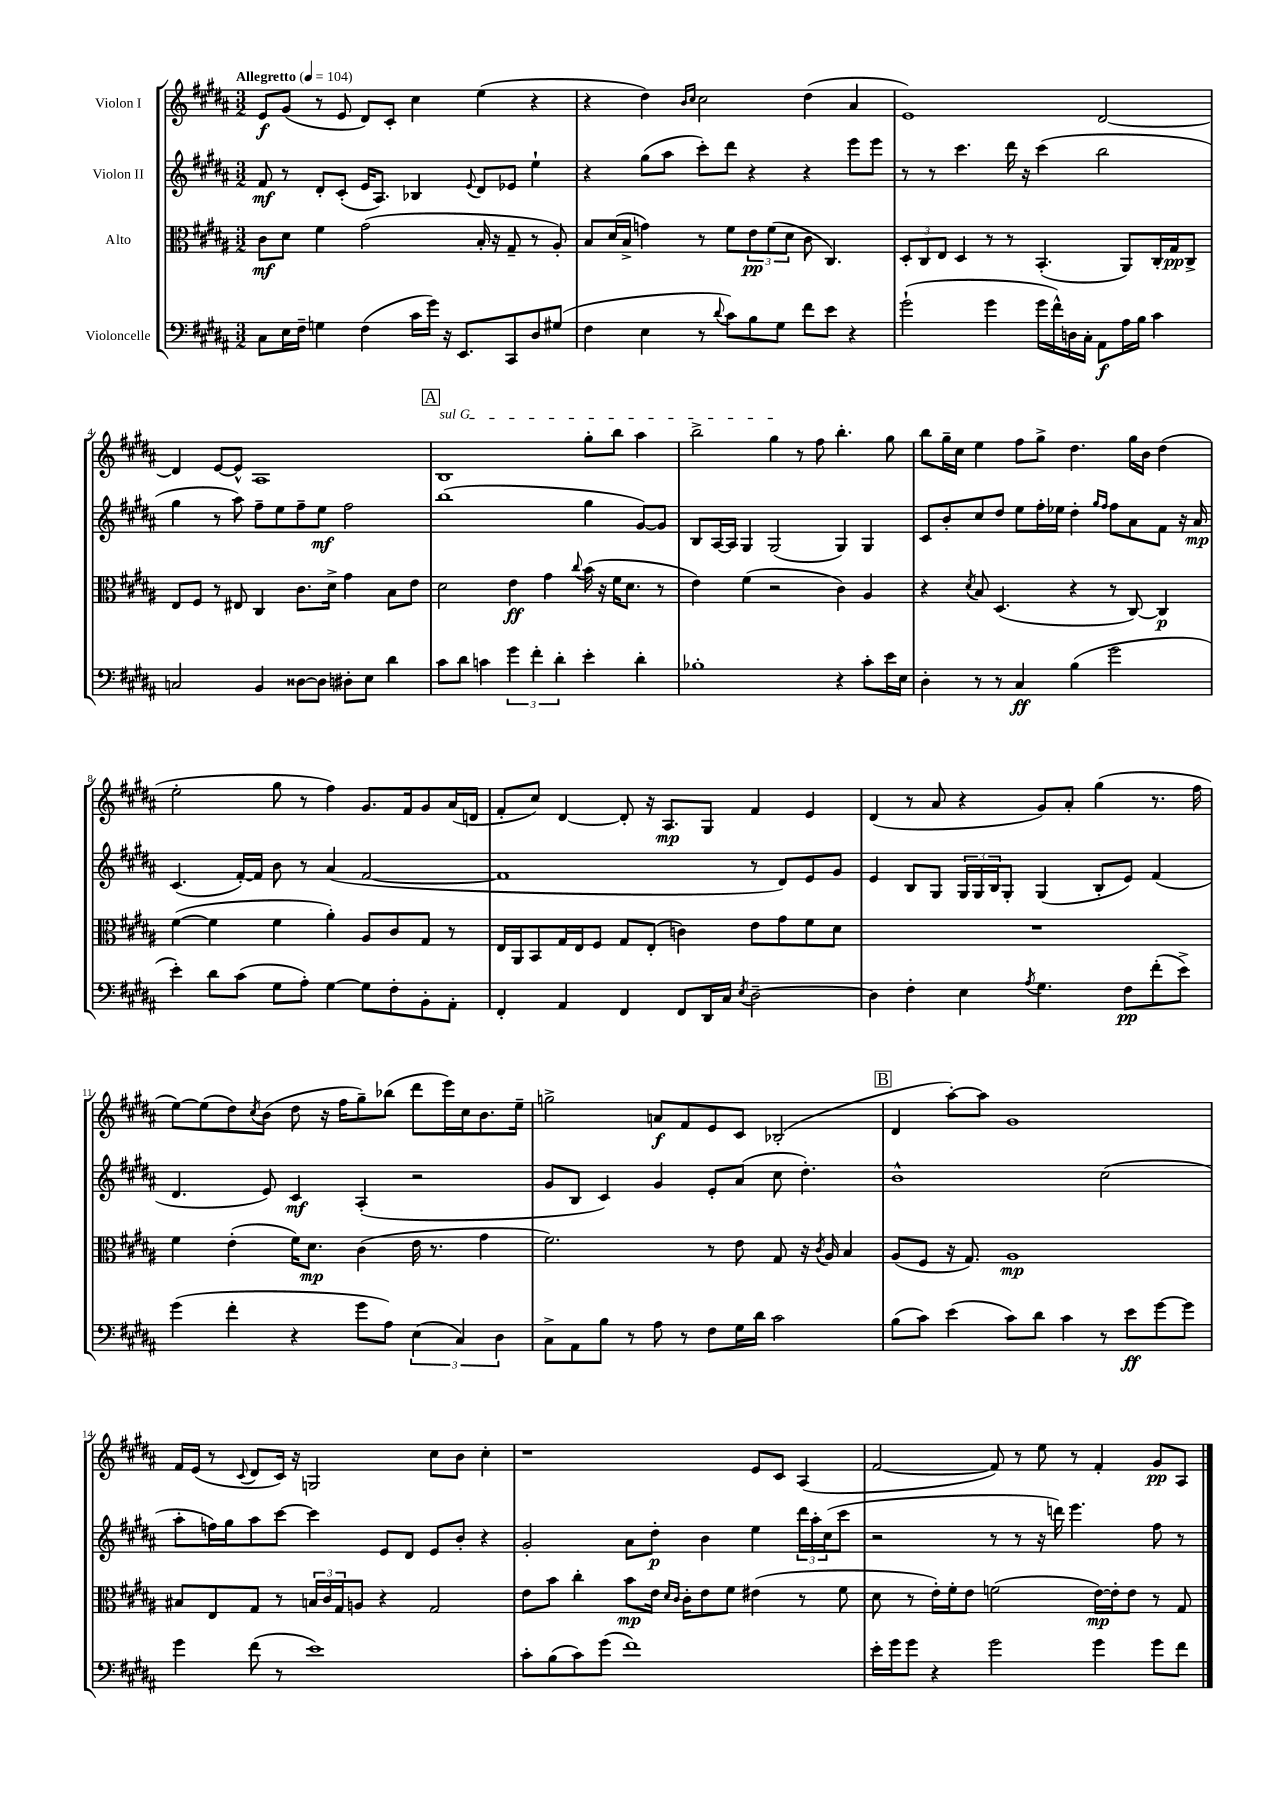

**kern	**dynam	**kern	**dynam	**kern	**dynam	**kern	**dynam
*part4	*part4	*part3	*part3	*part2	*part2	*part1	*part1
*staff4	*staff4	*staff3	*staff3	*staff2	*staff2	*staff1	*staff1
*I"Violoncelle	*	*I"Alto	*	*I"Violon II	*	*I"Violon I	*
*clefF4	*	*clefC3	*	*clefG2	*	*clefG2	*
*k[f#c#g#d#a#]	*	*k[f#c#g#d#a#]	*	*k[f#c#g#d#a#]	*	*k[f#c#g#d#a#]	*
*M3/2	*	*M3/2	*	*M3/2	*	*M3/2	*
*MM104	*	*MM104	*	*MM104	*	*MM104	*
=1	=1	=1	=1	=1	=1	=1	=1
!	!	!	!	!	!	!LO:TX:a:B:t=Allegretto	!
8C#\L	.	8c#\L	mf	8f#/	mf	8e/L	f
16E\L	.	8d#\J	.	8r	.	(8g#/J	.
16F#~\JJ	.	.	.	.	.	.	.
4Gn\	.	4f#\	.	8d#'/L	.	8r	.
.	.	.	.	(8c#'/J	.	8e/	.
(4F#\	.	(2g#\	.	16e/KL	.	8d#/L)	.
.	.	.	.	8.A#/J)	.	.	.
.	.	.	.	.	.	8c#'/J	.
16c#\LL	.	.	.	4B-X/	.	4cc#\	.
16g#\JJ)	.	.	.	.	.	.	.
16r	.	.	.	.	.	.	.
8.EE/L	.	.	.	.	.	.	.
.	.	.	.	8qqe/	.	.	.
.	.	16B'/	.	8d#/L	.	(4ee\	.
.	.	16r	.	.	.	.	.
8CC#/	.	8G#~/	.	8e-X/J	.	.	.
8D#/	.	8r	.	4ee`\	.	4r	.
(8G#X/J	.	8A#'/)	.	.	.	.	.
=2	=2	=2	=2	=2	=2	=2	=2
4F#\	.	8B/L	.	4r	.	4r	.
.	.	(16d#/L	.	.	.	.	.
.	.	16B^/JJ	.	.	.	.	.
4E\	.	4gn\)	.	(8gg#\L	.	4dd#\)	.
.	.	.	.	8aa#\J	.	.	.
.	.	.	.	.	.	16qqb/LL	.
.	.	.	.	.	.	16qqcc#/JJ	.
8r	.	8r	.	8ccc#'\L)	.	2cc#\	.
8qqd#/	.	.	.	.	.	.	.
8c#\L)	.	8f#\L	.	8ddd#\J	.	.	.
8B\	.	12e\	pp	4r	.	.	.
.	.	(12f#\	.	.	.	.	.
8G#\J	.	.	.	.	.	.	.
.	.	12d#\J	.	.	.	.	.
8f#\L	.	8c#\	.	4r	.	(4dd#\	.
8e\J	.	4.C#/)	.	.	.	.	.
4r	.	.	.	8eee\L	.	4a#/	.
.	.	.	.	8eee\J	.	.	.
=3	=3	=3	=3	=3	=3	=3	=3
(2g#`\	.	12D#'/L	.	8r	.	1e)	.
.	.	12C#/	.	.	.	.	.
.	.	.	.	8r	.	.	.
.	.	12E/J	.	.	.	.	.
.	.	4D#/	.	4.ccc#\	.	.	.
4g#\	.	8r	.	.	.	.	.
.	.	8r	.	16ddd#\	.	.	.
.	.	.	.	16r	.	.	.
16g#\LL	.	(4.BB'/	.	(4ccc#\	.	.	.
16f#^^\)	.	.	.	.	.	.	.
16Dn\	.	.	.	.	.	.	.
16C#'\JJ	.	.	.	.	.	.	.
8AA#\L	f	.	.	2bb\	.	[2d#/	.
16A#\L	.	8AA#/L)	.	.	.	.	.
16B\JJ	.	.	.	.	.	.	.
4c#\	.	16C#'/L	.	.	.	.	.
.	.	16G#/J	pp	.	.	.	.
.	.	8C#^/J	.	.	.	.	.
!!LO:LB:g=z
=4	=4	=4	=4	=4	=4	=4	=4
2Cn/	.	8E/L	.	4gg#\	.	4d#/]	.
.	.	8F#/J	.	.	.	.	.
.	.	8r	.	8r	.	[8e/L	.
.	.	8E#X/	.	8aa#\)	.	8e^^/J]	.
4BB/	.	4C#/	.	8ff#~\L	.	1A#	.
.	.	.	.	8ee\	.	.	.
[8D##X\L	.	8.c#\L	.	8ff#~\	.	.	.
8D##\J]	.	.	.	8ee\J	mf	.	.
.	.	16d#^\Jk	.	.	.	.	.
8D#X'\L	.	4g#\	.	2ff#\	.	.	.
8E\J	.	.	.	.	.	.	.
4d#\	.	8B\L	.	.	.	.	.
.	.	8e\J	.	.	.	.	.
!!LO:REH:place=s1:t=A
=5	=5	=5	=5	=5	=5	=5	=5
!	!	!	!	!	!	!LO:TX:a:i:t=sul G	!
8c#\L	.	2d#\	.	(1bb	.	1B	.
8d#\J	.	.	.	.	.	.	.
4cn\	.	.	.	.	.	.	.
6g#\	.	4e\	ff	.	.	.	.
6f#'\	.	.	.	.	.	.	.
.	.	4g#\	.	.	.	.	.
6d#'\	.	.	.	.	.	.	.
.	.	8qqcc#/	.	.	.	.	.
4e'\	.	(16b\	.	4gg#\	.	8gg#'\L	.
.	.	16r	.	.	.	.	.
.	.	16f#\KL	.	.	.	8bb\J	.
.	.	8.d#\J	.	.	.	.	.
4d#'\	.	.	.	[8g#/L)	.	4aa#\	.
.	.	8r	.	8g#/J]	.	.	.
=6	=6	=6	=6	=6	=6	=6	=6
1B-X'	.	4e\)	.	8B/L	.	2bb^\	.
.	.	.	.	[16A#/L	.	.	.
.	.	.	.	16A#/JJ]	.	.	.
.	.	(4f#\	.	4G#/	.	.	.
.	.	2r	.	(2G#/	.	4gg#\	.
.	.	.	.	.	.	8r	.
.	.	.	.	.	.	8ff#\	.
4r	.	4c#\)	.	4G#/)	.	4.bb'\	.
8c#'\L	.	4A#/	.	4G#/	.	.	.
16e\L	.	.	.	.	.	8gg#\	.
16E\JJ	.	.	.	.	.	.	.
=7	=7	=7	=7	=7	=7	=7	=7
4D#'\	.	4r	.	8c#/L	.	8bb\L	.
.	.	.	.	8b'/	.	16gg#~\L	.
.	.	.	.	.	.	16cc#\JJ	.
.	.	8qd#/	.	.	.	.	.
8r	.	8B/	.	8cc#/	.	4ee\	.
8r	.	(4.D#/	.	8dd#/J	.	.	.
4C#/	ff	.	.	8ee\L	.	8ff#\L	.
.	.	.	.	16ff#'\L	.	8gg#^\J	.
.	.	.	.	16ee-X\JJ	.	.	.
(4B\	.	4r	.	4dd#'\	.	4.dd#\	.
.	.	.	.	16qqgg#/LL	.	.	.
.	.	.	.	16qqff#/JJ	.	.	.
2g#\	.	8r	.	8ff#\L	.	.	.
.	.	[8C#/)	.	8a#\	.	16gg#\LL	.
.	.	.	.	.	.	16b\JJ	.
.	.	4C#/]	p	8f#\J	.	(4dd#\	.
.	.	.	.	16r	.	.	.
.	.	.	.	16a#/	mp	.	.
!!LO:LB:g=z
=8	=8	=8	=8	=8	=8	=8	=8
4e'\)	.	([4f#\	.	(4.c#/	.	2ee'\	.
8d#\L	.	4f#\]	.	.	.	.	.
(8c#\J	.	.	.	[16f#'/LL)	.	.	.
.	.	.	.	16f#/JJ]	.	.	.
8G#\L	.	4f#\	.	8b\	.	8gg#\	.
8A#'\J)	.	.	.	8r	.	8r	.
[4G#\	.	4a#'\)	.	(4a#/	.	4ff#\)	.
8G#\L]	.	8A#/L	.	[2f#/	.	8.g#/L	.
8F#'\	.	8c#/	.	.	.	.	.
.	.	.	.	.	.	16f#/k	.
8BB'\	.	8G#/J	.	.	.	8g#/	.
8AA#'\J	.	8r	.	.	.	(16a#/L	.
.	.	.	.	.	.	16dn/JJ	.
=9	=9	=9	=9	=9	=9	=9	=9
4FF#'/	.	16E/LL	.	1f#]	.	8f#'/L	.
.	.	16AA#/J	.	.	.	.	.
.	.	8BB/	.	.	.	8cc#/J)	.
4AA#/	.	16G#/L	.	.	.	[4d#/	.
.	.	16E/J	.	.	.	.	.
.	.	8F#/J	.	.	.	.	.
4FF#/	.	8G#/L	.	.	.	8d#'/]	.
.	.	(8E'/J	.	.	.	16r	.
.	.	.	.	.	.	8.A#/L	mp
8FF#/L	.	4cn\)	.	.	.	.	.
16DD#/L	.	.	.	.	.	8G#/J	.
16C#/JJ	.	.	.	.	.	.	.
8qE/	.	.	.	.	.	.	.
[2D#~\	.	8e\L	.	8r	.	4f#/	.
.	.	8g#\	.	8d#/L)	.	.	.
.	.	8f#\	.	8e/	.	4e/	.
.	.	8d#\J	.	8g#/J	.	.	.
=10	=10	=10	=10	=10	=10	=10	=10
4D#\]	.	1.r	.	4e/	.	(4d#/	.
4F#'\	.	.	.	8B/L	.	8r	.
.	.	.	.	8G#/J	.	8a#/	.
4E\	.	.	.	24G#/LL	.	4r	.
.	.	.	.	24G#/	.	.	.
.	.	.	.	24B/J	.	.	.
.	.	.	.	8G#'/J	.	.	.
8qA#/	.	.	.	.	.	.	.
4.G#\	.	.	.	(4G#/	.	8g#/L)	.
.	.	.	.	.	.	8a#'/J	.
.	.	.	.	8B'/L	.	(4gg#\	.
8F#\L	pp	.	.	8e/J)	.	.	.
(8f#'\	.	.	.	(4f#/	.	8.r	.
8e^\J)	.	.	.	.	.	.	.
.	.	.	.	.	.	16ff#\	.
!!LO:LB:g=z
=11	=11	=11	=11	=11	=11	=11	=11
(4g#\	.	4f#\	.	4.d#/	.	[8ee\L)	.
.	.	.	.	.	.	(8ee\]	.
4f#'\	.	(4e'\	.	.	.	8dd#\)	.
.	.	.	.	.	.	8qcc#/	.
.	.	.	.	8e/)	.	(8b\J	.
4r	.	16f#\KL)	.	4c#/	mf	8dd#\	.
.	.	8.d#\J	mp	.	.	.	.
.	.	.	.	.	.	16r	.
.	.	.	.	.	.	16ff#\KL	.
8g#\L	.	(4c#\	.	(4A#'/	.	8gg#~\)	.
8A#\J)	.	.	.	.	.	(8bb-X\J	.
(6E\	.	16e\	.	2r	.	8ddd#\L	.
.	.	8.r	.	.	.	.	.
.	.	.	.	.	.	16eee\L)	.
6C#/)	.	.	.	.	.	.	.
.	.	.	.	.	.	16cc#\J	.
.	.	4g#\	.	.	.	8.b\	.
6D#\	.	.	.	.	.	.	.
.	.	.	.	.	.	16ee~\Jk	.
=12	=12	=12	=12	=12	=12	=12	=12
8C#^\L	.	2.f#\)	.	8g#/L	.	2ggn^\	.
8AA#\	.	.	.	8B/J	.	.	.
8B\J	.	.	.	4c#/)	.	.	.
8r	.	.	.	.	.	.	.
8A#\	.	.	.	4g#/	.	8an/L	f
8r	.	.	.	.	.	8f#/	.
8F#\L	.	8r	.	8e'/L	.	8e/	.
16G#\L	.	8e\	.	(8a#/J	.	8c#/J	.
16d#\JJ	.	.	.	.	.	.	.
2c#\	.	8G#/	.	8cc#\	.	(2B-X'/	.
.	.	16r	.	4.dd#'\)	.	.	.
.	.	8qc#/	.	.	.	.	.
.	.	16A#/	.	.	.	.	.
.	.	4B/	.	.	.	.	.
!!LO:REH:place=s1:t=B
=13	=13	=13	=13	=13	=13	=13	=13
(8B\L	.	(8A#/L	.	1b^^	.	4d#/	.
8c#\J)	.	8F#/J	.	.	.	.	.
(4e\	.	16r	.	.	.	[8aa#'\L)	.
.	.	8.G#/)	.	.	.	.	.
.	.	.	.	.	.	8aa#\J]	.
8c#\L)	.	1A#	mp	.	.	1g#	.
8d#\J	.	.	.	.	.	.	.
4c#\	.	.	.	.	.	.	.
8r	.	.	.	(2cc#\	.	.	.
8e\L	ff	.	.	.	.	.	.
[8g#\	.	.	.	.	.	.	.
8g#\J]	.	.	.	.	.	.	.
!!LO:LB:g=z
=14	=14	=14	=14	=14	=14	=14	=14
4g#\	.	8B#X/L	.	8aa#'\L	.	16f#/LL	.
.	.	.	.	.	.	(16e/JJ	.
.	.	8E/	.	16ffn\L)	.	8r	.
.	.	.	.	16gg#\J	.	.	.
.	.	.	.	.	.	8qqc#/	.
(8f#\	.	8G#/J	.	8aa#\	.	8d#/L	.
8r	.	8r	.	[8ccc#\J	.	16c#/Jk)	.
.	.	.	.	.	.	16r	.
1e)	.	24Bn/LL	.	4ccc#\]	.	2Gn/	.
.	.	24c#/	.	.	.	.	.
.	.	24G#/J	.	.	.	.	.
.	.	8An/J	.	.	.	.	.
.	.	4r	.	8e/L	.	.	.
.	.	.	.	8d#/J	.	.	.
.	.	2G#/	.	8e/L	.	8cc#\L	.
.	.	.	.	8b'/J	.	8b\J	.
.	.	.	.	4r	.	4cc#'\	.
=15	=15	=15	=15	=15	=15	=15	=15
8c#'\L	.	8e\L	.	2g#'/	.	1r	.
(8B\	.	8b\J	.	.	.	.	.
8c#\)	.	4cc#'\	.	.	.	.	.
(8g#\J	.	.	.	.	.	.	.
1f#)	.	8b\L	mp	8a#\L	.	.	.
.	.	16e\Jk	.	8dd#'\J	p	.	.
.	.	16qqd#/LL	.	.	.	.	.
.	.	16qqc#/JJ	.	.	.	.	.
.	.	16c#'\KL	.	.	.	.	.
.	.	8e\	.	4b\	.	.	.
.	.	8f#\J	.	.	.	.	.
.	.	(4e#X\	.	4ee\	.	8e/L	.
.	.	.	.	.	.	8c#/J	.
.	.	8r	.	24ddd#\LL	.	(4A#/	.
.	.	.	.	24aa#'\	.	.	.
.	.	.	.	(24cc#\J	.	.	.
.	.	8f#\	.	8ccc#\J	.	.	.
=16	=16	=16	=16	=16	=16	=16	=16
16e'\LL	.	8d#\	.	2r	.	[2f#/	.
16g#\J	.	.	.	.	.	.	.
8g#\J	.	8r	.	.	.	.	.
4r	.	16e'\LL)	.	.	.	.	.
.	.	16f#'\J	.	.	.	.	.
.	.	8e\J	.	.	.	.	.
2g#\	.	(2fn\	.	8r	.	8f#/])	.
.	.	.	.	8r	.	8r	.
.	.	.	.	16r	.	8ee\	.
.	.	.	.	16dddn\)	.	.	.
.	.	.	.	4.eee\	.	8r	.
4g#\	.	[16e\LL)	mp	.	.	4f#'/	.
.	.	16e'\J]	.	.	.	.	.
.	.	8e\J	.	.	.	.	.
8g#\L	.	8r	.	8ff#\	.	8g#/L	pp
8f#\J	.	8G#/	.	8r	.	8A#/J	.
==	==	==	==	==	==	==	==
*-	*-	*-	*-	*-	*-	*-	*-
